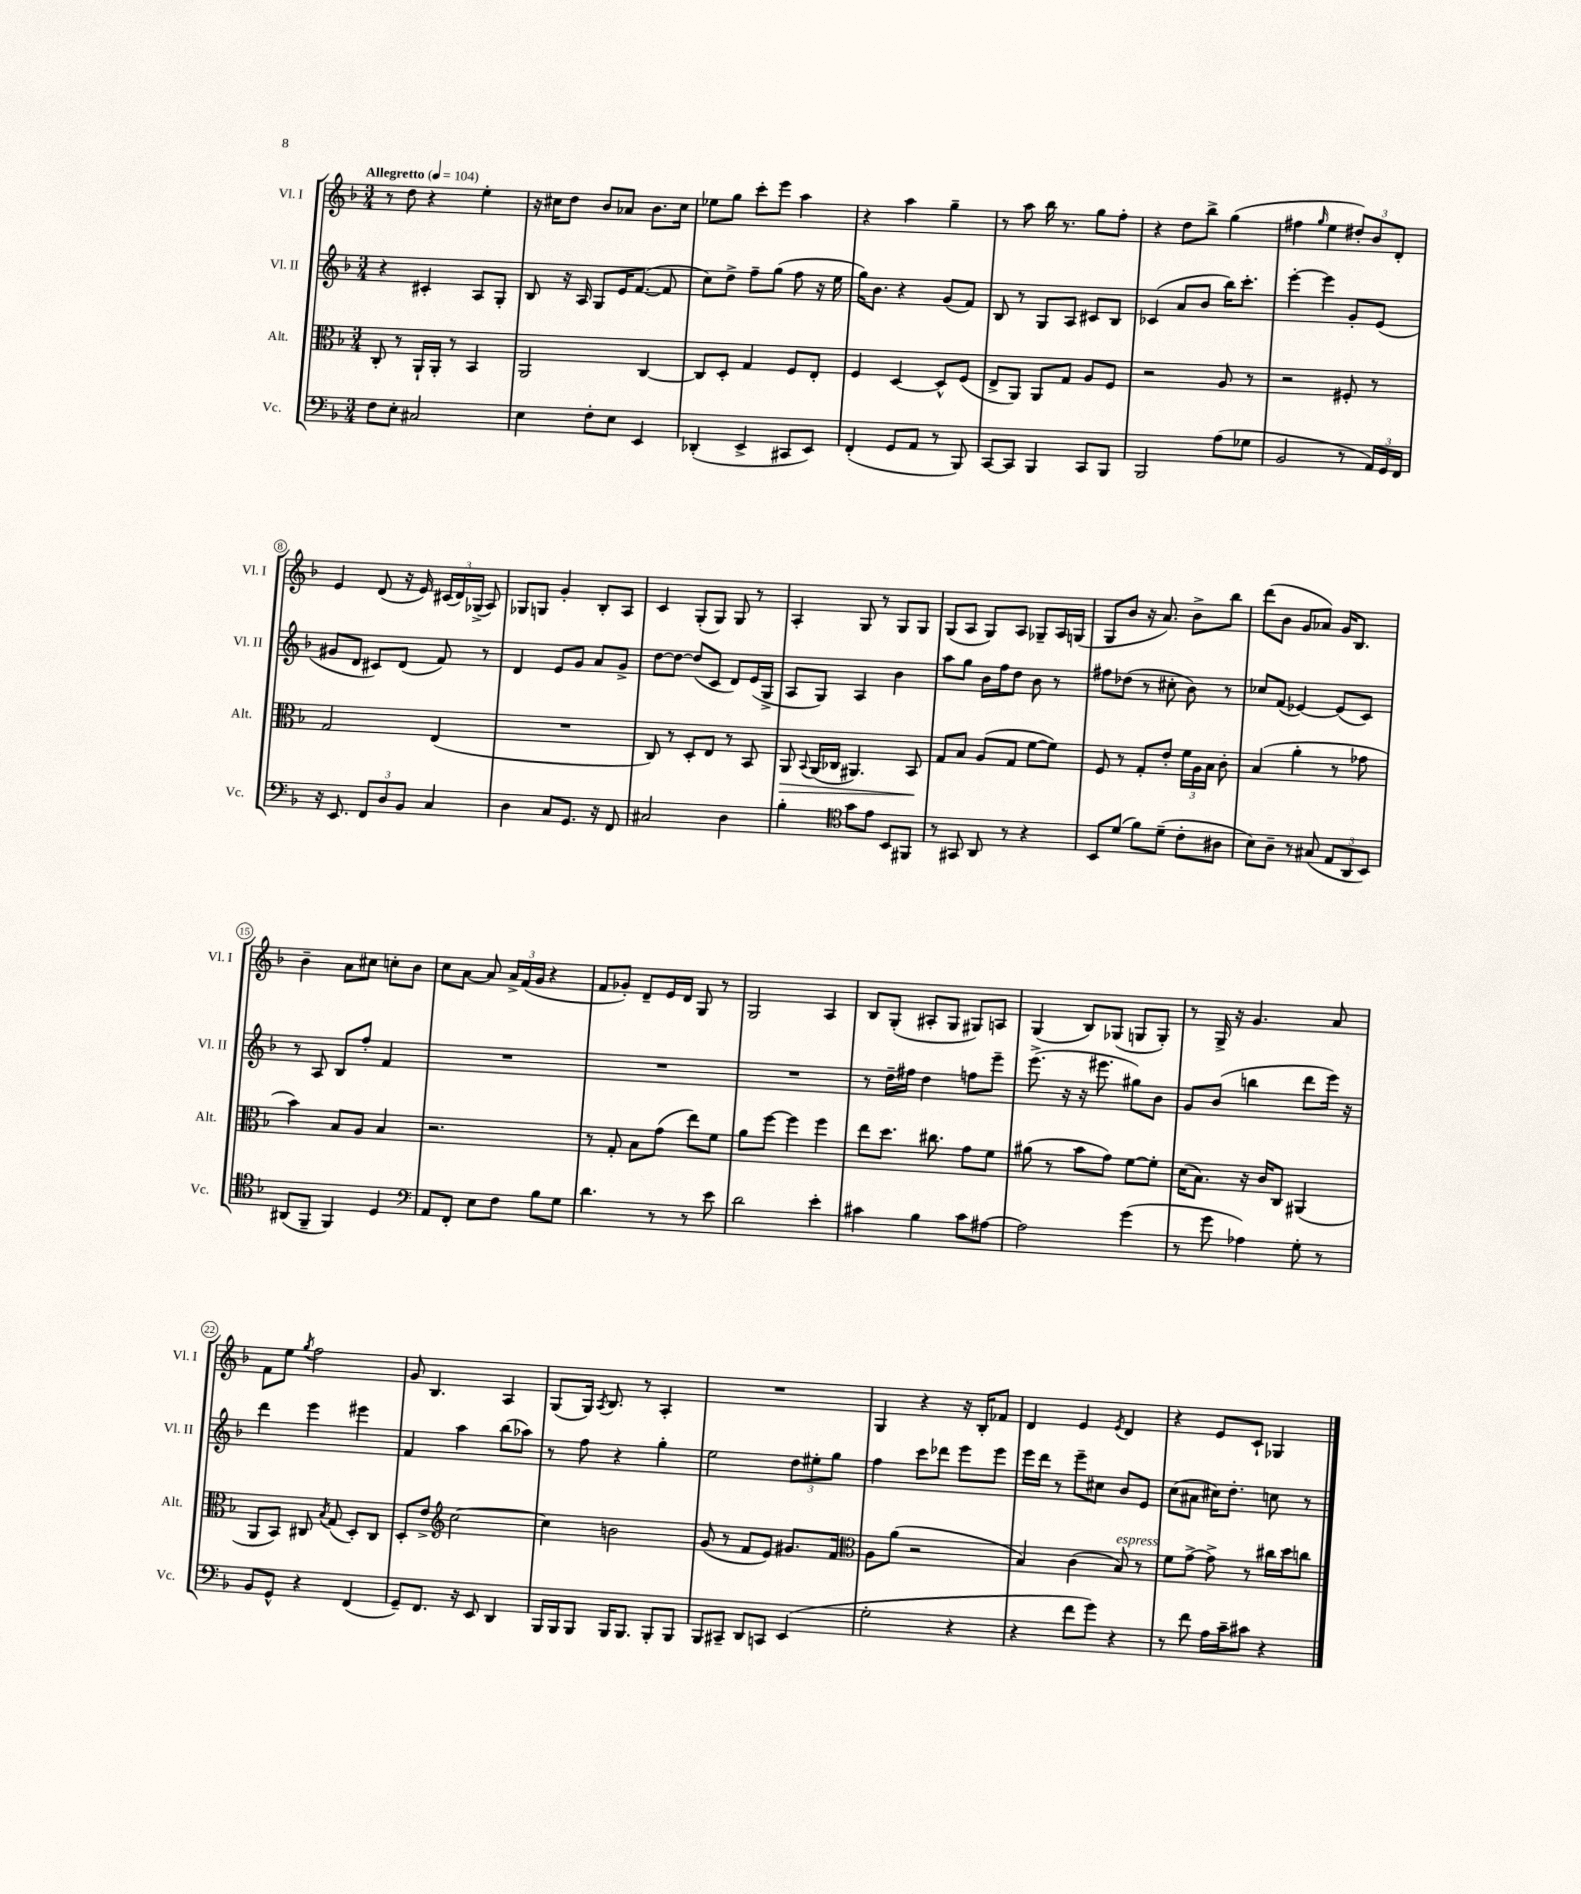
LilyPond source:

<<
\new StaffGroup <<
\new Staff = "s0" \with { instrumentName = "Vl. I" shortInstrumentName = "Vl. I" } {
    \clef treble \key f \major \numericTimeSignature \time 3/4 \tempo "Allegretto" 4 = 104
    \autoBeamOff r8 d''8 r4 e''4-. |
    r16 cis''16[ d''8] bes'8[ aes'8] bes'8.[ cis''16] |
    ees''8[ g''8] c'''8[-. e'''8] a''4 |
    r4 a''4 g''4-- |
    r8 a''8 bes''16 r8. g''8[ f''8]-. |
    r4 d''8[ bes''8]-> g''4( |
    fis''4 \grace { g''16 } e''4 \tuplet 3/2 { dis''8[-.) bes'8 d'8]-. } |
    e'4 d'8( r16 e'16) \tuplet 3/2 { cis'16[( d'16) ges16]->( } a8) |
    ges8[ g8] g'4-. bes8[-. a8] |
    c'4 g8[-.( g8]) g8 r8 |
    a4-. g8 r8 g8[ g8] |
    g8[( a8] g8[) a8] ges8[-- a16 g16]( |
    g8[ bes'8] r16 a'8.) bes'8[-> bes''8] |
    d'''8[( bes'8] g'8[ aes'8]) g'16[ bes8.] |
    bes'4-- a'8[ cis''8] c''8[-. bes'8] |
    c''8[ a'8]~ a'8 \tuplet 3/2 { a'16[-> f'16( g'16] } r4 |
    f'8[ ges'8]-.) d'8[-- e'16 d'16] g8 r8 |
    g2 a4 |
    bes8[ g8]-.( ais8[-. g8] gis8[) a8] |
    g4( bes8[) ges8]( g8[ g8]-.) |
    r8 g16-> r16 g'4. a'8 |
    f'8[ e''8] \acciaccatura { g''8 } f''2 |
    g'8 bes4. a4 |
    g8[( g16]) \acciaccatura { a8 } bes8. r8 a4-. |
    R2. |
    g4 r4 r16 bes16[-. fes'8] |
    d'4 e'4 \acciaccatura { e'8 } d'4 |
    r4 e'8[ c'8]-! ges4 \bar "|." |
}
\new Staff = "s1" \with { instrumentName = "Vl. II" shortInstrumentName = "Vl. II" } {
    \clef treble \key f \major \numericTimeSignature \time 3/4
    \autoBeamOff r4 cis'4-. a8[ g8]-. |
    bes8 r16 a16 g8[ e'16 f'8.]~( f'8 |
    c''8[) d''8]-> f''8[-- g''8]( f''8 r16 e''16 |
    g''16[) bes'8.] r4 g'8[( f'8]) |
    bes8 r8 g8[ a8] cis'8[ bes8] |
    ces'4( a'8[ bes'8] bes''16[) c'''8.]-. |
    e'''4~-. e'''4 g'8[-. e'8]( |
    gis'8[ d'8] cis'8[) d'8]( f'8) r8 |
    d'4 e'8[ g'8] a'8[ g'8]-> |
    d''8[~ d''8]~ d''8[( c'8] d'8[) e'16( g16]-> |
    a8[ g8]) a4 bes'4 |
    a''8[ g''8] bes'16[ f''16 d''8] bes'8 r8 |
    fis''8[ des''8]( r8 cis''8-. bes'8) r8 |
    ces''8[ f'8]( ees'4~) ees'8[( c'8]) |
    r8 a8 bes8[ f''8]-. f'4 |
    R2. |
    R2. |
    R2. |
    r8 d''16[-- fis''16] d''4 f''8[ e'''8]-- |
    e'''8.->( r16 r16 eis'''8. gis''8[) bes'8] |
    g'8[ bes'8]( b''4 d'''8[ e'''16]) r16 |
    d'''4 e'''4 eis'''4 |
    f'4 a''4 bes''8[( aes''8]) |
    r8 f''8 r4 g''4-. |
    e''2 \tuplet 3/2 { d''8[ eis''8-. g''8] } |
    f''4 c'''8[ des'''8] e'''8[ e'''8] |
    e'''16[ d'''16] r8 e'''8[-- cis''8] bes'8[ e'8] |
    c''8[( ais'8] cis''16[) d''8.]-. c''8 r8 \bar "|." |
}
\new Staff = "s2" \with { instrumentName = "Alt." shortInstrumentName = "Alt." } {
    \clef alto \key f \major \numericTimeSignature \time 3/4
    \autoBeamOff c8-. r8 a,16[-! a,16]-. r8 bes,4 |
    a,2 c4~ |
    c8[ d8]-. g4 f8[ e8]-. |
    f4 d4~ d8[-^ f8]( |
    e8[-> a,8]) a,8[ g8] a8[ f8] |
    r2 a8 r8 |
    r2 fis8-. r8 |
    g2 e4( |
    R2. |
    c8) r8 d8[-. e8] r8 bes,8 |
    a,8\> \appoggiatura { bes,8 } a,16[( ces16] ais,4.) bes,8\! |
    g8[ bes8] a8[( g8] f'8[~ f'8]) |
    f8 r8 g8[-. e'8]-. \tuplet 3/2 { f'16[ a16 bes16] } c'8-. |
    bes4( a'4-. r8 ges'8 |
    bes'4) bes8[ a8] bes4 |
    r2. |
    r8 g8-. bes8[ g'8]( e''8[) f'8] |
    a'8[ f''8]~ f''4 f''4 |
    e''8[ d''8.] cis''8. g'8[ f'8] |
    ais'8( r8 bes'8[ g'8]) f'8[~ f'8]-. |
    d'16[( bes8.]) r16 c'16[ c8] ais,4( |
    a,8[ bes,8]) cis8 \acciaccatura { bes8 } g8( d8[-.) cis8] |
    d8[-. e'8]-> \clef treble c''2~ |
    c''4 b'2 |
    g'8( r8 f'8[ e'8]) gis'8.[ f'16] |
    \clef alto a8[ a'8]( r2 |
    bes4) c'4( bes8^\markup { \italic "espress." }) r8 |
    f'8[ g'8]~-> g'8-> r8 cis''16[ d''16 c''8] \bar "|." |
}
\new Staff = "s3" \with { instrumentName = "Vc." shortInstrumentName = "Vc." } {
    \clef bass \key f \major \numericTimeSignature \time 3/4
    \autoBeamOff f8[ e8]-. cis2 |
    e4 f8[-. e8] e,4 |
    des,4-.( e,4-> cis,8[ e,8]) |
    f,4-.( g,8[ a,8] r8 bes,,8) |
    c,8[~ c,8] bes,,4 c,8[ bes,,8] |
    bes,,2 a8[( ges8] |
    bes,2 r8 \tuplet 3/2 { a,16[) g,16 f,16] } |
    r16 e,8. \tuplet 3/2 { f,8[ d8 bes,8] } c4 |
    d4 c8[ g,8.] r16 f,8 |
    cis2 d4 |
    bes4-. \clef tenor g'8[ e'8] bes,8[ fis,8] |
    r8 gis,8 a,8 r8 r4 |
    bes,8[ d'8]( f'8[) d'8]--( c'8[-. ais8] |
    bes8[) a8]-- r8 gis8( \tuplet 3/2 { e8[ a,8 bes,8]) } |
    ais,8[( f,8]-- f,4) d4 |
    \clef bass a,8[ f,8]-. e8[ f8] bes8[ g8] |
    d'4. r8 r8 e'8 |
    d'2 e'4-. |
    cis'4 bes4 cis'8[ ais8]~ |
    ais2 g'4( |
    r8 g'8 aes4) g8-. r8 |
    bes,8[ g,8]-^ r4 f,4( |
    g,8[--) f,8.] r16 e,8 d,4 |
    bes,,16[ bes,,16 bes,,8] bes,,16[ bes,,8.] bes,,8[-. bes,,8] |
    bes,,8[ cis,8]-- d,8[ c,8] e,4( |
    g2-. r4 |
    r4 f'8[ g'8]) r4 |
    r8 f'8 a16[ c'16-- cis'8] r4 \bar "|." |
}
>>
>>
\layout { \context { \Score \override BarNumber.stencil = #(make-stencil-circler 0.1 0.3 ly:text-interface::print) } }
